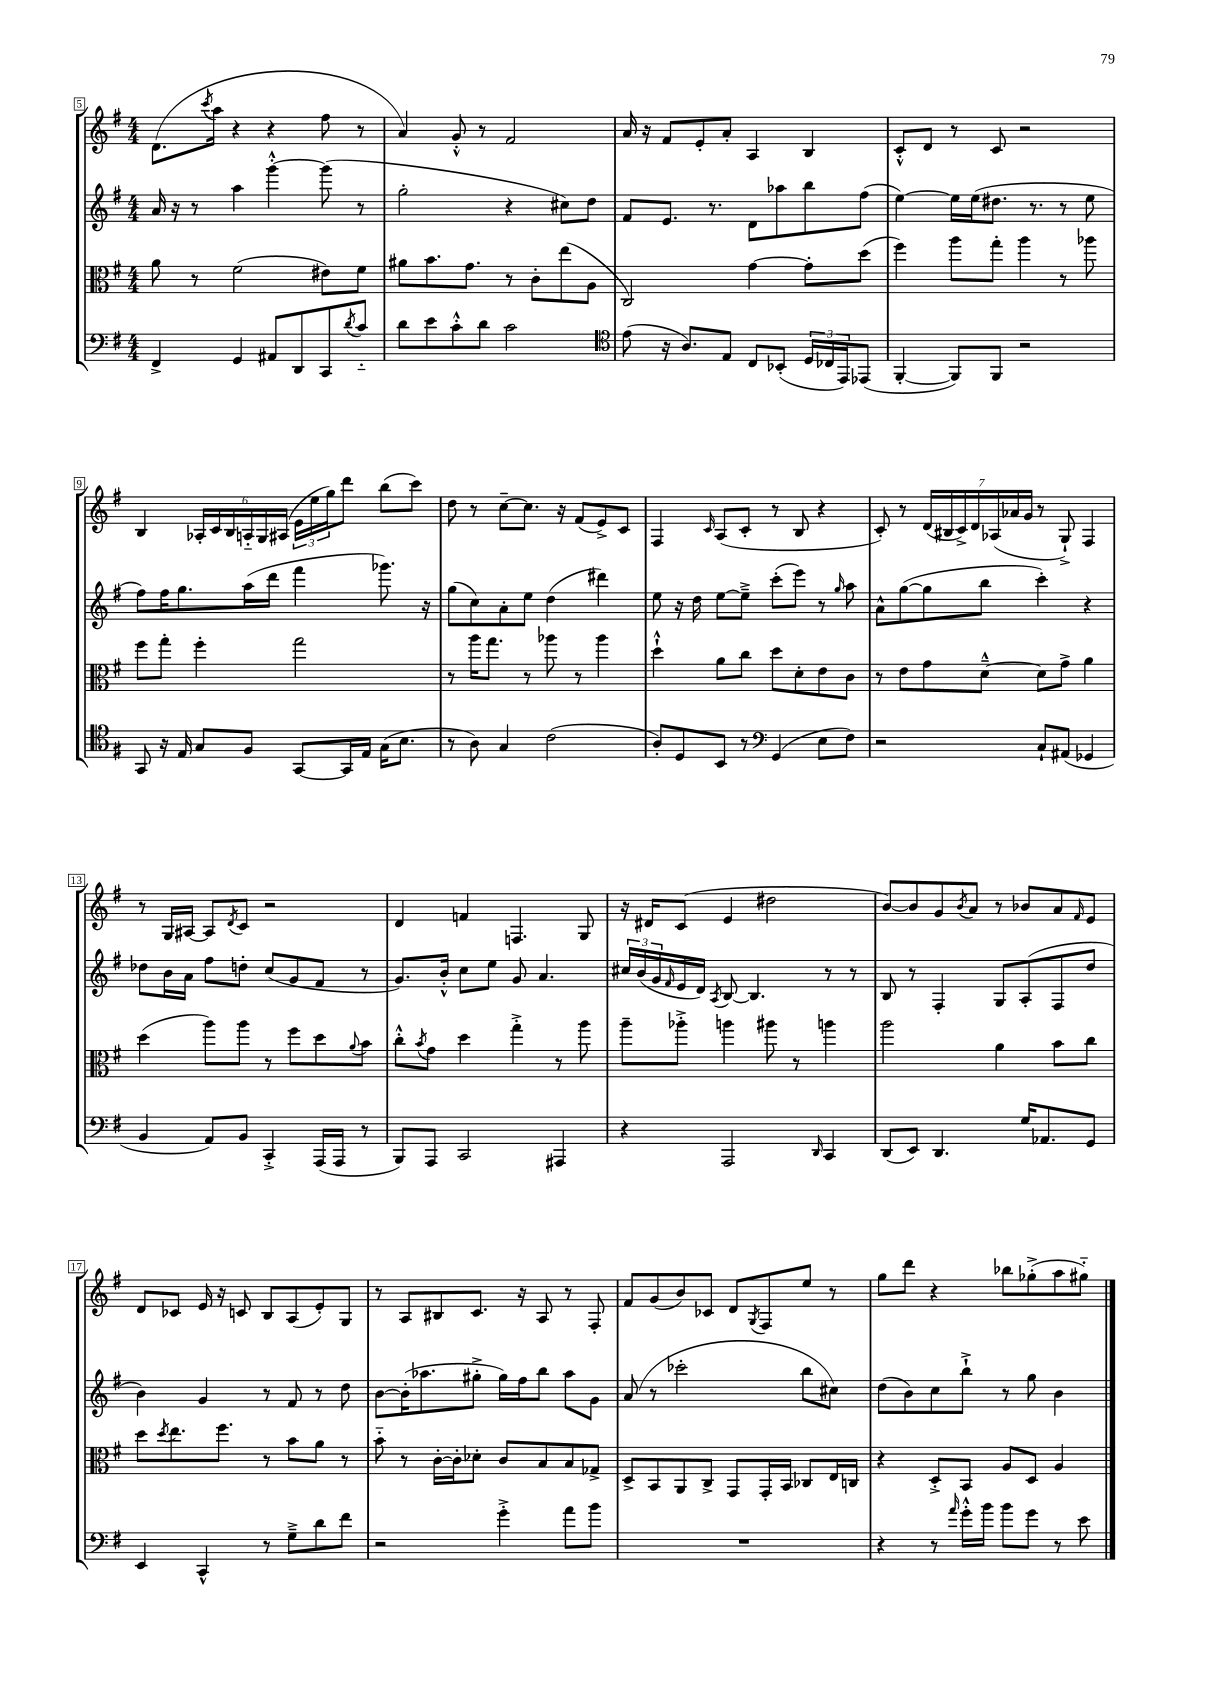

**kern	**kern	**kern	**kern
*staff4	*staff3	*staff2	*staff1
*clefF4	*clefC3	*clefG2	*clefG2
*k[f#]	*k[f#]	*k[f#]	*k[f#]
*M4/4	*M4/4	*M4/4	*M4/4
4FF#^/	8a\	16a/	(8.d\L
.	.	16r	.
.	8r	8r	.
.	.	.	8qccc/
.	.	.	16aa\Jk
4GG/	(2f#\	4aa\	4r
8AA#/L	.	[4ggg'^^\	4r
8DD/	.	.	.
8CC/	8e#\L)	(8ggg\]	8ff#\
8qd/	.	.	.
8c'~/J	8f#\J	8r	8r
=	=	=	=
8d\L	8a#\L	2gg'\	4a/)
8e\	8.b\	.	.
8c'^^\	.	.	8g'^^/
.	8.g\J	.	.
8d\J	.	.	8r
2c\	8r	4r	2f#/
.	8c'\L	.	.
.	(8ee\	8cc#\L)	.
.	8A\J	8dd\J	.
=	=	=	=
*clefC4	*	*	*
(8e\	2C/)	8f#/L	16a/
.	.	.	16r
16r	.	8.e/J	8f#/L
8.A/L)	.	.	.
.	.	.	8e'/
.	.	8.r	.
8E/J	.	.	8a'/J
8C/L	[4g\	8d\L	4A/
(8BB-'/J	.	8aa-\	.
24D/LL	8g'\]L	8bb\	4B/
24C-/	.	.	.
24EE/J)	.	.	.
(8EE-/J	(8dd\J	(8ff#\J	.
=	=	=	=
[4FF#'/	4ff#\)	[4ee\)	8c'^^/L
.	.	.	8d/J
8FF#/]L)	8aa\L	16ee\]LL	8r
.	.	(16ee\J	.
8FF#/J	8gg'\J	8.dd#\J	8c/
2r	4aa\	.	2r
.	.	8.r	.
.	8r	8r	.
.	8aa-\	8ee\	.
=	=	=	=
8GG/	8ff#\L	8ff#\L)	4B/
16r	8gg'\J	16ff#\K	.
16E/	.	8.gg\	.
8G/L	4ff#'\	.	24A-'/LL
.	.	.	24c/
.	.	.	24B/
8F#/J	.	(16aa\L	24A'~/
.	.	.	24G/
.	.	16ddd\JJ	.
.	.	.	(24A#/JJ
[8GG/L	2gg\	4fff#\	24e\LL
.	.	.	24ee\
.	.	.	24gg\J)
16GG/]L	.	.	8ddd\J
16E/JJ	.	.	.
(16G\LK	.	8.ggg-\)	(8bb\L
8.B\J	.	.	.
.	.	.	8ccc\J)
.	.	16r	.
=	=	=	=
8r	8r	(8gg\L	8dd\
8A\)	16aa\LK	8cc\)	8r
.	8.gg\J	.	.
4G/	.	8a'\	[8cc~\L
.	8r	8ee\J	8.cc\]J
(2c\	8aa-\	(4dd\	.
.	.	.	16r
.	8r	.	(8f#/L
.	4aa-\	4ddd#\)	8e^/)
.	.	.	8c/J
=	=	=	=
8A'/L)	4dd`^^\	8ee\	4F#/
8D/	.	16r	.
.	.	16dd\	.
.	.	.	16qqc/
8BB/J	8a\L	[8ee\L	(8A/L
8r	8cc\J	8ee~^\]J	8c'/J
*clefF4	*	*	*
(4GG/	8dd\L	(8ccc'\L	8r
.	8d'\	8eee\J)	8B/
8E\L	8e\	8r	4r
.	.	16qqgg/	.
8F#\J)	8c\J	8aa\	.
=	=	=	=
2r	8r	8a^^\L	8c'/)
.	8e\L	([8gg\	8r
.	8g\	8gg\]	(28d/LL
.	.	.	28B#/
.	.	.	28c^/)
.	.	.	28d/
.	[8d~^^\J	8bb\J	.
.	.	.	(28A-/
.	.	.	28a-/
.	.	.	28g/JJ
8C`/L	8d\]L	4ccc'\)	8r
(8AA#/J	8g^\J	.	8G`^/)
4GG-/	4a\	4r	4F#/
=	=	=	=
4BB/	(4dd\	8dd-\L	8r
.	.	16b\L	16G/LL
.	.	16a\JJ	[16A#/JJ
8AA/L)	8aa\L)	8ff#\L	8A#/]L
.	.	.	8qd/
8BB/J	8aa\J	8dd'\J	8c/J
4CC'^/	8r	(8cc/L	2r
.	8ff#\L	8g/	.
(16AAA/LL	8dd\	8f#/J	.
16AAA/JJ	.	.	.
.	8qqa/	.	.
8r	8b\J	8r	.
=	=	=	=
8BBB/L)	8cc'^^\L	8.g/L)	4d/
.	8qb/	.	.
8AAA/J	8g\J	.	.
.	.	16b'^^/Jk	.
2CC/	4dd\	8cc\L	4f/
.	.	8ee\J	.
.	4gg'^\	8g/	4.F/
.	.	4.a/	.
4AAA#/	8r	.	.
.	8aa\	.	8G/
=	=	=	=
4r	8aa~\L	24cc#/LL	16r
.	.	(24b/	.
.	.	.	16d#/LK
.	.	24g/	.
.	.	16qqf#/	.
.	8aa-'^\J	16e/	(8c/J
.	.	16d/JJ)	.
.	.	8qA/	.
2AAA/	4aa\	[8B/	4e/
.	.	4.B/]	.
.	8aa#\	.	2dd#\
.	8r	.	.
16qqDD/	.	.	.
4CC/	4aa\	8r	.
.	.	8r	.
=	=	=	=
(8DD/L	2aa\	8B/	[8b/L)
8EE/J)	.	8r	8b/]
4.DD/	.	4F#'/	8g/
.	.	.	8qb/
.	.	.	8a/J
.	4a\	8G/L	8r
16G/LK	.	(8A'/	8b-/L
8.AA-/	.	.	.
.	8b\L	8F#/	8a/
.	.	.	16qqf#/
8GG/J	8cc\J	8dd/J	8e/J
=	=	=	=
4EE/	8dd\L	4b\)	8d/L
.	8qdd/	.	.
.	8.ee\	.	8c-/J
4CC^^/	.	4g/	16e/
.	8.ff#\J	.	16r
.	.	.	8c/
8r	8r	8r	8B/L
8G~^\L	8b\L	8f#/	(8A/
8d\	8a\J	8r	8e'/)
8f#\J	8r	8dd\	8G/J
=	=	=	=
2r	8b'~\	[8b\L	8r
.	8r	(16b'\]K	8A/L
.	.	8.aa-\	.
.	[16c'\LL	.	8B#/
.	16c'\]J	.	.
.	8d-'\J	8gg#'^\J	8.c/J
4g'^\	8c/L	16gg#\LL)	.
.	.	16ff#\J	16r
.	8B/	8bb\J	8A/
8a\L	8B/	8aa-\L	8r
8b\J	8G-^/J	8g\J	8F#'/
=	=	=	=
1r	8D^/L	(8a/	8f#/L
.	8BB/	8r	(8g/
.	8AA/	2ccc-'\	8b/)
.	8C^/J	.	8c-/J
.	8GG/L	.	8d/L
.	.	.	8qG/
.	16GG'/L	.	8F#/
.	16BB/JJ	.	.
.	8C-/L	8bb\L	8ee/J
.	16E/L	8cc#\J)	8r
.	16C/JJ	.	.
=	=	=	=
4r	4r	(8dd\L	8gg\L
.	.	8b\)	8ddd\J
8r	8D'^/L	8cc\	4r
16qqa/	.	.	.
16g'^^\LL	8BB/J	8bb`^\J	.
16b\JJ	.	.	.
8b\L	8A/L	8r	8bb-\L
8g\J	8D/J	8gg\	(8gg-'^\
8r	4A/	4b\	8aa\
8e\	.	.	8gg#'~\J)
==	==	==	==
*-	*-	*-	*-
